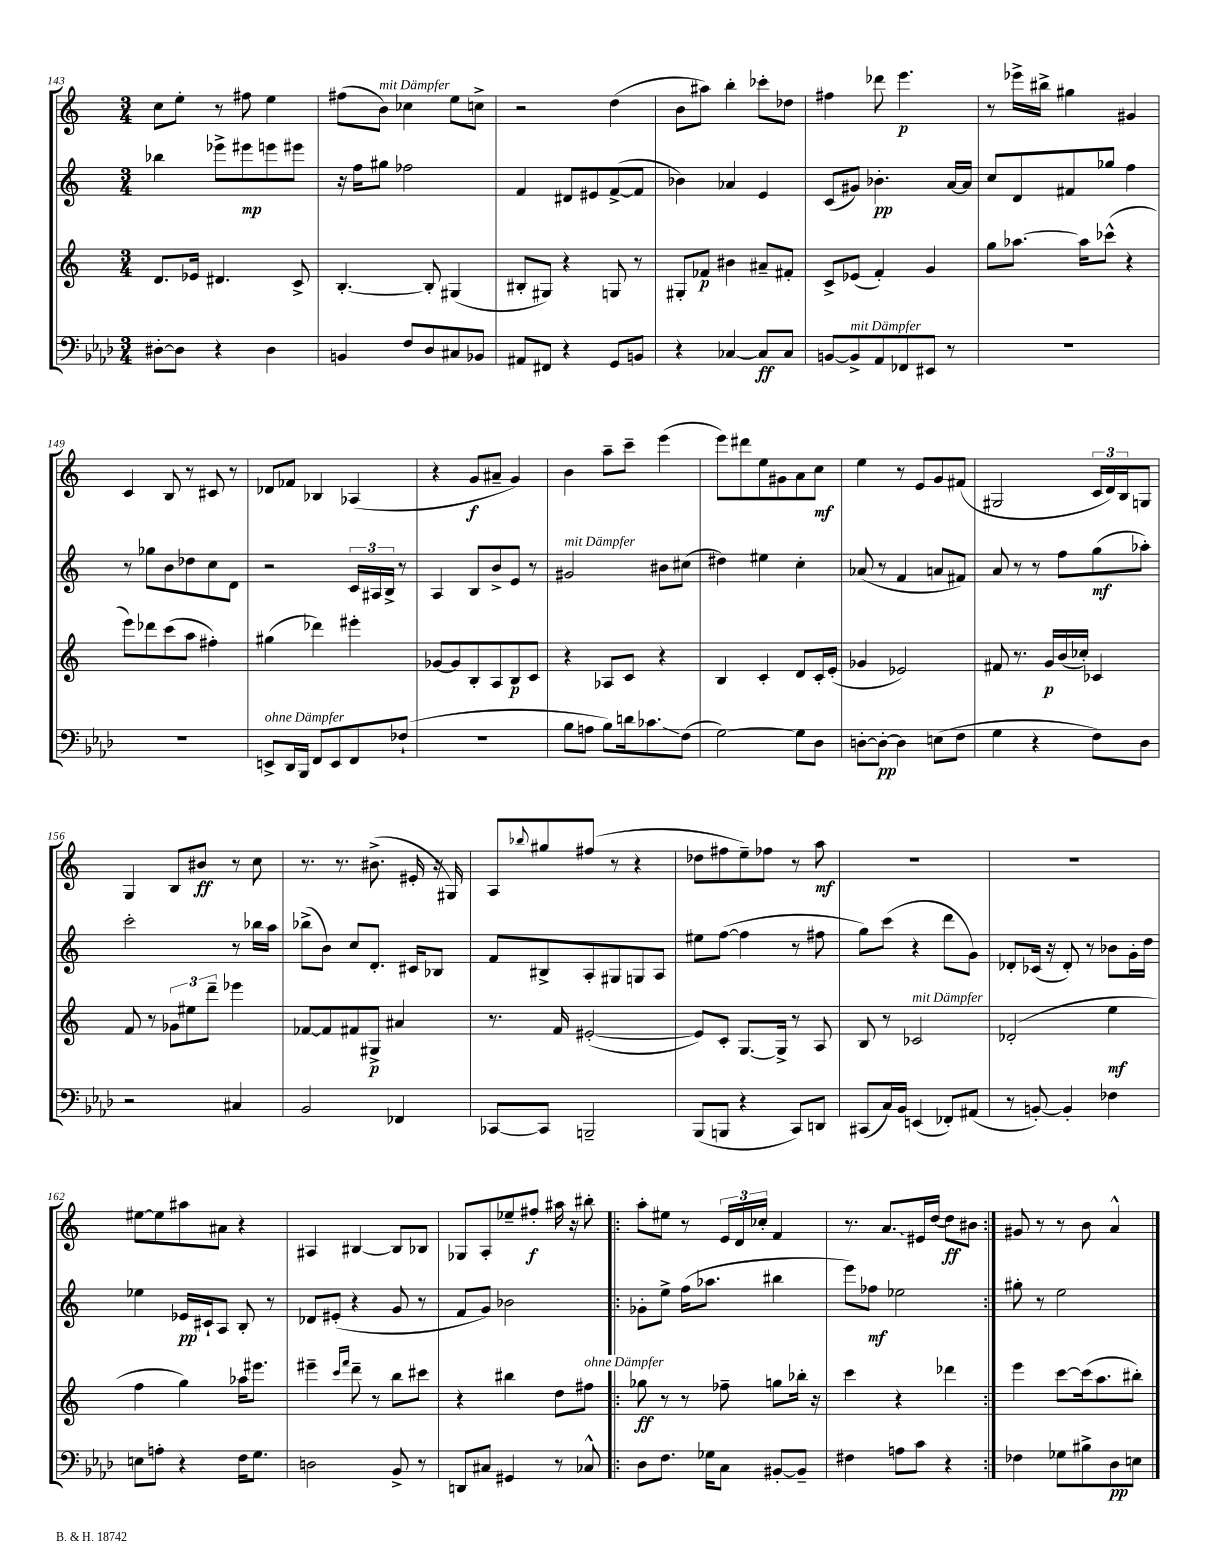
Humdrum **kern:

**kern	**kern	**kern	**kern
*staff4	*staff3	*staff2	*staff1
*clefF4	*clefG2	*clefG2	*clefG2
*k[b-e-a-d-]	*k[]	*k[]	*k[]
*M3/4	*M3/4	*M3/4	*M3/4
[8D#'	8.d	4bb-	8cc
8D#]	.	.	8ee'
.	16e-	.	.
4r	4.d#	8eee-^	8r
.	.	8eee#	8ff#
4D#	.	8eee	4ee
.	8c^	8eee#	.
=	=	=	=
4BB	[4.B'	16r	(8ff#
.	.	16ff	.
.	.	8gg#	8b)
8F	.	2ff-	4cc-
8D-	8B']	.	.
8C#	(4G#	.	8ee
8BB-	.	.	8cc^
=	=	=	=
8AA#	8B#'	4f	2r
8FF#	8G#)	.	.
4r	4r	8d#	.
.	.	8e#	.
8GG	8G	([8f^	(4dd
8BB	8r	8f]	.
=	=	=	=
4r	8G#'	4b-)	8b
.	8f-	.	8aa#)
[4C-	4b#	4a-	4bb'
8C-]	8a#~	4e	8ccc-'
8C-	8f#'	.	8dd-
=	=	=	=
[8BB	8c^	(8c	4ff#
8BB^]	(8e-	8g#)	.
8AA-	4f')	4.b-'	8ddd-
8FF-	.	.	4.eee
8EE#	4g	.	.
8r	.	[16a	.
.	.	16a]	.
=	=	=	=
2.r	8gg	8cc	8r
.	[8.aa-	8d	16eee-^
.	.	.	16bb#^
.	.	8f#	4gg#
.	16aa-]	.	.
.	(8ccc-^^	8gg-	.
.	4r	4ff	4g#
=	=	=	=
2.r	8eee)	8r	4c
.	8ddd-	8gg-	.
.	(8ccc	8b	8B
.	8aa	8dd-	8r
.	4ff#')	8cc	8c#
.	.	8d	8r
=	=	=	=
8EE^	(4gg#	2r	8d-
16DD-	.	.	8f-
16BBB-	.	.	.
8FF	4ddd-)	.	4B-
8EE	.	.	.
8FF	4eee#'	24c	(4A-
.	.	24A#	.
.	.	24B^	.
(8F-`	.	8r	.
=	=	=	=
2.r	[8g-	4A	4r
.	8g-]	.	.
.	8B'	8B	8g
.	8A	8b^	8a#~
.	8B	8e	4g)
.	8c	8r	.
=	=	=	=
8B-	4r	2g#	4b
8A	.	.	.
8B-)	8A-	.	8aa~
16d	8c	.	8ccc~
8.c-	.	.	.
.	4r	8b#	(4eee
(8F	.	(8cc#	.
=	=	=	=
[2G)	4B	4dd#)	8eee)
.	.	.	8ddd#
.	4c'	4ee#	8ee
.	.	.	8g#
8G]	8d	4cc'	8a
8D-	16c'	.	8cc
.	(16e'	.	.
=	=	=	=
[8D'	4g-	(8a-	4ee
8D'_	.	8r	.
4D]	2e-)	4f	8r
.	.	.	8e
(8E	.	8a	8g
8F	.	8f#)	(8f#
=	=	=	=
4G	8f#	8a	2G#
.	8.r	8r	.
4r	.	8r	.
.	16g	.	.
.	(16b	8ff	.
.	16cc-')	.	.
8F)	4c-	(8gg	24c
.	.	.	24d)
.	.	.	24B
8D-	.	8aa-')	8G
=	=	=	=
2r	8f	2ccc'	4G
.	8r	.	.
.	12g-	.	8B
.	12ee#	.	.
.	.	.	8b#
.	12ddd~	.	.
4C#	4eee-	8r	8r
.	.	16bb-	8cc
.	.	16aa	.
=	=	=	=
2BB-	[8f-	(8bb-^	8.r
.	8f-]	8b)	.
.	.	.	8.r
.	8f#	8cc	.
.	8G#^	8.d'	(8.b#^
4FF-	4a#	.	.
.	.	16c#	16e#'
.	.	8B-	16r
.	.	.	16G#)
=	=	=	=
[8CC-	8.r	8f	8A
.	.	.	8qqbb-
8CC-]	.	8B#^	8gg#
.	16f	.	.
2BBB~	([2e#'	8A'	(8ff#
.	.	8G#	8r
.	.	8G	4r
.	.	8A	.
=	=	=	=
(8BBB-	8e#])	8ee#	8dd-
8BBB	8c'	([8ff	8ff#
4r	[8.G	4ff]	8ee~)
.	.	.	8ff-
.	16G^]	.	.
8CC)	8r	8r	8r
8DD	8A	8ff#	8aa
=	=	=	=
(8CC#	8B	8gg)	2.r
16C)	8r	(8ccc	.
16BB-	.	.	.
(4EE	2c-	4r	.
8FF-')	.	8ddd	.
(8AA#	.	8g)	.
=	=	=	=
8r	(2d-'	8d-'	2.r
[8BB')	.	(16c-	.
.	.	16r	.
4BB']	.	8d-')	.
.	.	8r	.
4F-	4ee	8b-	.
.	.	16g'	.
.	.	16dd	.
=	=	=	=
8E	4ff	4ee-	[8ee#
8A'	.	.	8ee#]
4r	4gg)	16e-	8aa#
.	.	16c#`	.
.	.	8A	8a#
16F	16aa-	8B'	4r
8.G	8.eee#	.	.
.	.	8r	.
=	=	=	=
2D	4eee#~	8d-	4A#
.	.	(8e#'	.
.	16qqccc	.	.
.	16qqfff	.	.
.	8ddd~	4r	[4B#
.	8r	.	.
8BB-^	8bb	8g	8B#]
8r	8ccc#	8r	8B-
=	=	=	=
8DD	4r	8f	8G-
8C#	.	8g)	8A'
4GG#	4bb#	2b-	8ee-~
.	.	.	8ff#'
8r	8dd	.	16aa#
.	.	.	16r
8C-^^	8ff#	.	8bb#'
=!|:	=!|:	=!|:	=!|:
8D-	8gg-	8g-'	8aa'
8.F	8r	8ee^	8ee#
.	8r	(16ff	8r
16G-	.	8.aa-	.
8C	8ff-~	.	24e
.	.	.	24d
.	.	.	24cc-'
[8BB#'	8gg	4bb#	4f
8BB#~]	16bb-'	.	.
.	16r	.	.
=	=	=	=
4F#	4ccc	8eee)	8.r
.	.	8ff-	.
.	.	.	8.a
8A	4r	2ee-	.
8c	.	.	16e#
.	.	.	[16dd
4r	4ddd-	.	8dd]
.	.	.	8b#
=:|!	=:|!	=:|!	=:|!
4F-	4eee	8gg#'	8g#
.	.	8r	8r
8G-	[8ccc	2ee	8r
8B#^	(16ccc]	.	8b
.	8.aa	.	.
8D-	.	.	4a^^
8E	8bb#')	.	.
==	==	==	==
*-	*-	*-	*-
